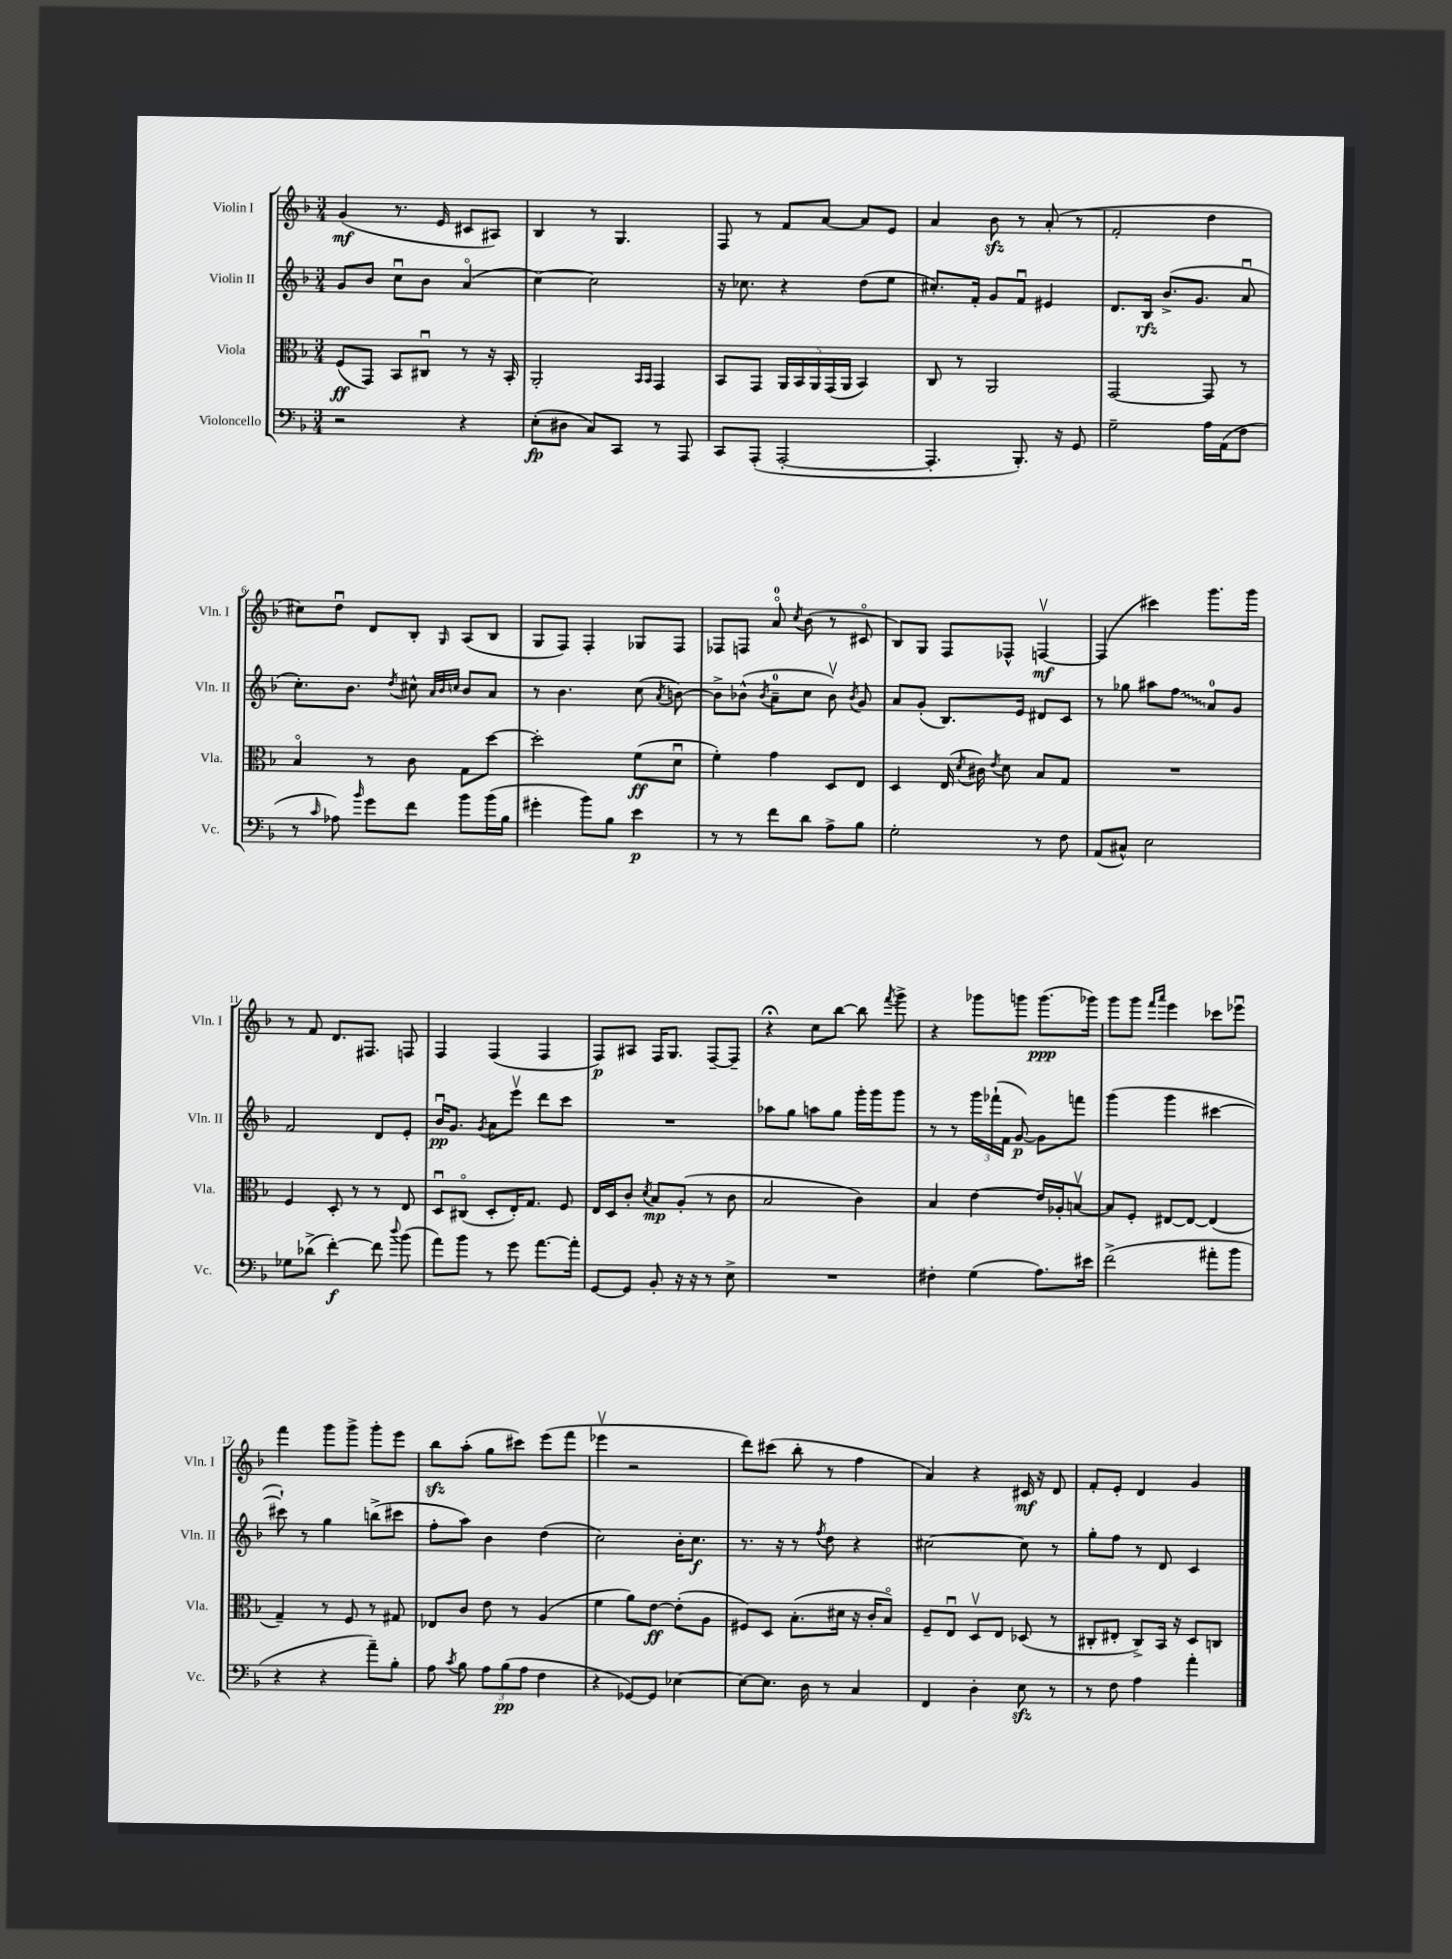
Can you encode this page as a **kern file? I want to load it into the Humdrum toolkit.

**kern	**kern	**kern	**kern
*staff4	*staff3	*staff2	*staff1
*clefF4	*clefC3	*clefG2	*clefG2
*k[b-]	*k[b-]	*k[b-]	*k[b-]
*M3/4	*M3/4	*M3/4	*M3/4
2r	(8F/L	8g/L	(4g/
.	8GG/J)	8b-/J	.
.	8BB-/L	8ccu\L	8.r
.	8C#u/J	8b-\J	.
.	.	.	16e/
4r	8r	(4ao/	8c#/L
.	16r	.	8A#/J)
.	16BB-'/	.	.
=	=	=	=
(8E'\L	2AA'/	[4cc\)	4B-/
8D#\J	.	.	.
8C/L)	.	2cc\]	8r
8CC/J	.	.	4.G/
.	16qqBB-/LL	.	.
.	16qqBB-/JJ	.	.
8r	4GG/	.	.
8AAA/	.	.	.
=	=	=	=
8CC/L	8BB-/L	16r	8F/
.	.	8.cc-\	.
(8AAA'/J	8GG/J	.	8r
[2AAA'/	20AA/LL	4r	8f/L
.	20BB-/	.	.
.	20AA/	.	.
.	.	.	[8a/J
.	(20GG/	.	.
.	20AA/JJ	.	.
.	4BB-/)	(8dd\L	8a/]L
.	.	8ee\J	8e/J
=	=	=	=
4.AAA'/]	8C/	8.cc#'/L)	4a/
.	8r	.	.
.	.	16f'/Jk	.
.	2AA/	8g/L	8b-\
8.BBB-'/)	.	8fu/J	8r
.	.	4e#/	(8a'/
16r	.	.	.
8GG/	.	.	8r
=	=	=	=
2G~\	[2GG/	8.d/L	2f'/
.	.	16B-/Jk	.
.	.	(8.b-^/L	.
.	.	8.g/J	.
16A\LL	8GG/]	.	4dd\
(16AA\J	.	.	.
8F\J	8r	8au/	.
=	=	=	=
8r	4B-o/	8.cc'\L)	8cc#\L)
16qqc/	.	.	.
8A-\)	.	.	8ddu\J
.	.	8.b-\J	.
16qqb-/	.	.	.
8g\L	8r	.	8d/L
.	.	8qdd/	.
8f\J	8c\	8cc#^^\	8B-'/J
.	.	32qqa/LLL	.
.	.	32qqb-/	.
.	.	32qqcc/JJJ	16qqG/
8b-\L	8G\L	8b-/L	(8A/L
(16b-\L	[8dd\J	8a/J	8B-/J
16B-\JJ	.	.	.
=	=	=	=
4g#'\	2dd'\]	8r	8G/L
.	.	4.b-\	8F/J)
8b-\L)	.	.	4F'/
8B-\J	.	.	.
4e\	(8f\L	(8cc\	8G-/L
.	.	8qa/	.
.	8du\J	[8b\)	8F/J
=	=	=	=
8r	4f'\)	8b^\]L	8F-/L
8r	.	(8b-^^\J	8F/J
.	.	8qb-/	.
8f\L	4g\	8a~\L	8ao/
.	.	.	8qcc/
8d\J	.	8cc\J	(8b-\
8A^\L	8D/L	8b-v\)	8r
.	.	8qb-/	.
8B-\J	8E/J	8g/	8c#o/
=	=	=	=
2G'\	4D/	8a/L	8B-/L)
.	.	(8g'/J	8G/J
.	(16E/	8.B-/L)	8F/L
.	8qd/	.	.
.	16c#\)	.	.
.	8qe/	.	.
.	8d\	.	8F-^^/J
.	.	16e/Jk	.
8r	8B-/L	8d#/L	[4Fv/
8F\	8G/J	8c/J	.
=	=	=	=
(8AA/L	2.r	8r	(4F/]
8C#^^/J)	.	8gg-\	.
2E\	.	8aa#\L	4ccc#\)
.	.	8ff\J	.
.	.	8a/L	8.ggg\L
.	.	8g/J	.
.	.	.	16ggg\Jk
=	=	=	=
8G-\L	4F/	2f/	8r
(8d-^\J	.	.	8f/
[4f'\)	8D'/	.	8.d/L
.	8r	.	.
.	.	.	8.F#/J
8f\]	8r	8d/L	.
8qqdd/	.	.	.
(8b-\	8E/	8e'/J	8F/
=	=	=	=
8a\L)	8Du/L	16b-u/LK	4F/
.	.	8.g/J	.
8b-\J	(8C#o/J	.	.
.	.	8qg/	.
8r	8D'/L	8a\L	(4F/
8g\	16E'/K)	8eeev\J	.
.	8.G/J	.	.
[8.a\L	.	8ddd\L	4F/
.	8F/	8ccc\J	.
16a'\]Jk	.	.	.
=	=	=	=
[8GG/L	16E/LL	2.r	8F/L)
.	16D/J	.	.
8GG/]J	8c'/J	.	8A#/J
.	8qd/	.	.
8BB-'/	8B-/L	.	16F/LK
.	.	.	8.G/J
16r	(8A'/J	.	.
16r	.	.	.
8r	8r	.	[8F~/L
8E^\	8c\	.	8F~/]J
=	=	=	=
2.r	2B-/	8aa-\L	4r;
.	.	8gg\J	.
.	.	8aa\L	8cc\L
.	.	8gg\J	[8bb-\J
.	4c\)	16ggg'\LL	8bb-\]
.	.	16ggg\J	.
.	.	.	8qfff/
.	.	8ggg\J	8ggg^\
=	=	=	=
4F#'\	4B-/	8r	4r
.	.	8r	.
(4G\	[4e\	24ggg\LL	8ggg-\L
.	.	(24fff-`\	.
.	.	24f\JJ	.
.	.	[8g/)	8ggg\J
8.A\L)	16e/]LL	8g\]L	(8.ggg\L
.	16A-'/J	.	.
.	[8Bv/J	8fff\J	.
16e#\Jk	.	.	16ggg-\Jk)
=	=	=	=
(2f^\	8B/]L	(4ggg\	8ggg\L
.	8F'/J	.	8ggg\J
.	.	.	16qqfff/LL
.	.	.	16qqaaa/JJ
.	[8E#/L	4ggg\	4eee\
.	8E#/_J	.	.
8a#'\L	(4E#/]	[4ccc#\	8ccc-\L
8b-\J	.	.	8eee-u\J
=	=	=	=
4r	4G~/)	8ccc#`\])	4fff\
.	.	8r	.
4r	8r	4gg\	8ggg\L
.	8F/	.	8ggg^\J
8a~\L)	8r	(8bb^\L	8ggg'\L
8B-'\J	8G#/	8ccc#\J	8eee\J
=	=	=	=
8A\	8E-/L	8ff'\L	8bb-\L
8qc/	.	.	.
8B-\	8c/J	8aa\J)	(8aa'\J
12A\L	8e\	4b-\	8gg\L
(12B-\	.	.	.
.	8r	.	8ccc#\J)
12A\J	.	.	.
4F\	(4A/	(4dd\	(8eee\L
.	.	.	8fff\J
=	=	=	=
4r	4f\	2cc\)	4eee-v\
[8GG-/L)	8a\L)	.	2r
8GG-/]J	[8e\J	.	.
[4E-\	(8e'\]L	16b-'\LK	.
.	.	8.cc\J	.
.	8A\J	.	.
=	=	=	=
8E-\_L	8F#/L)	8.r	8ddd\L)
8.E-\]J	8D/J	.	(8ccc#\J
.	.	16r	.
.	(8.B-'\L	8r	8bb-'\
16D\	.	.	.
.	.	8qff/	.
8r	.	8dd\	8r
.	16d#\Jk	.	.
4C/	16r	4r	4ff\
.	16c'/LK	.	.
.	8B-o/J)	.	.
=	=	=	=
4FF/	8F~/L	[2cc#\	4a/)
.	8Eu/J	.	.
4D'\	8Dv/L	.	4r
.	8E/J	.	.
8E\	(8D-/	8cc#\]	16c#/
.	.	.	16r
8r	8r	8r	8d/
=	=	=	=
8r	8C#'/L	8gg'\L	8f'/L
8F\	8E#'/J	8ff\J	8e'/J
4A\	8C#^/L)	8r	4d/
.	16BB-/Jk	8d/	.
.	16r	.	.
4a'\	8D/L	4c/	4g/
.	8C/J	.	.
==	==	==	==
*-	*-	*-	*-
